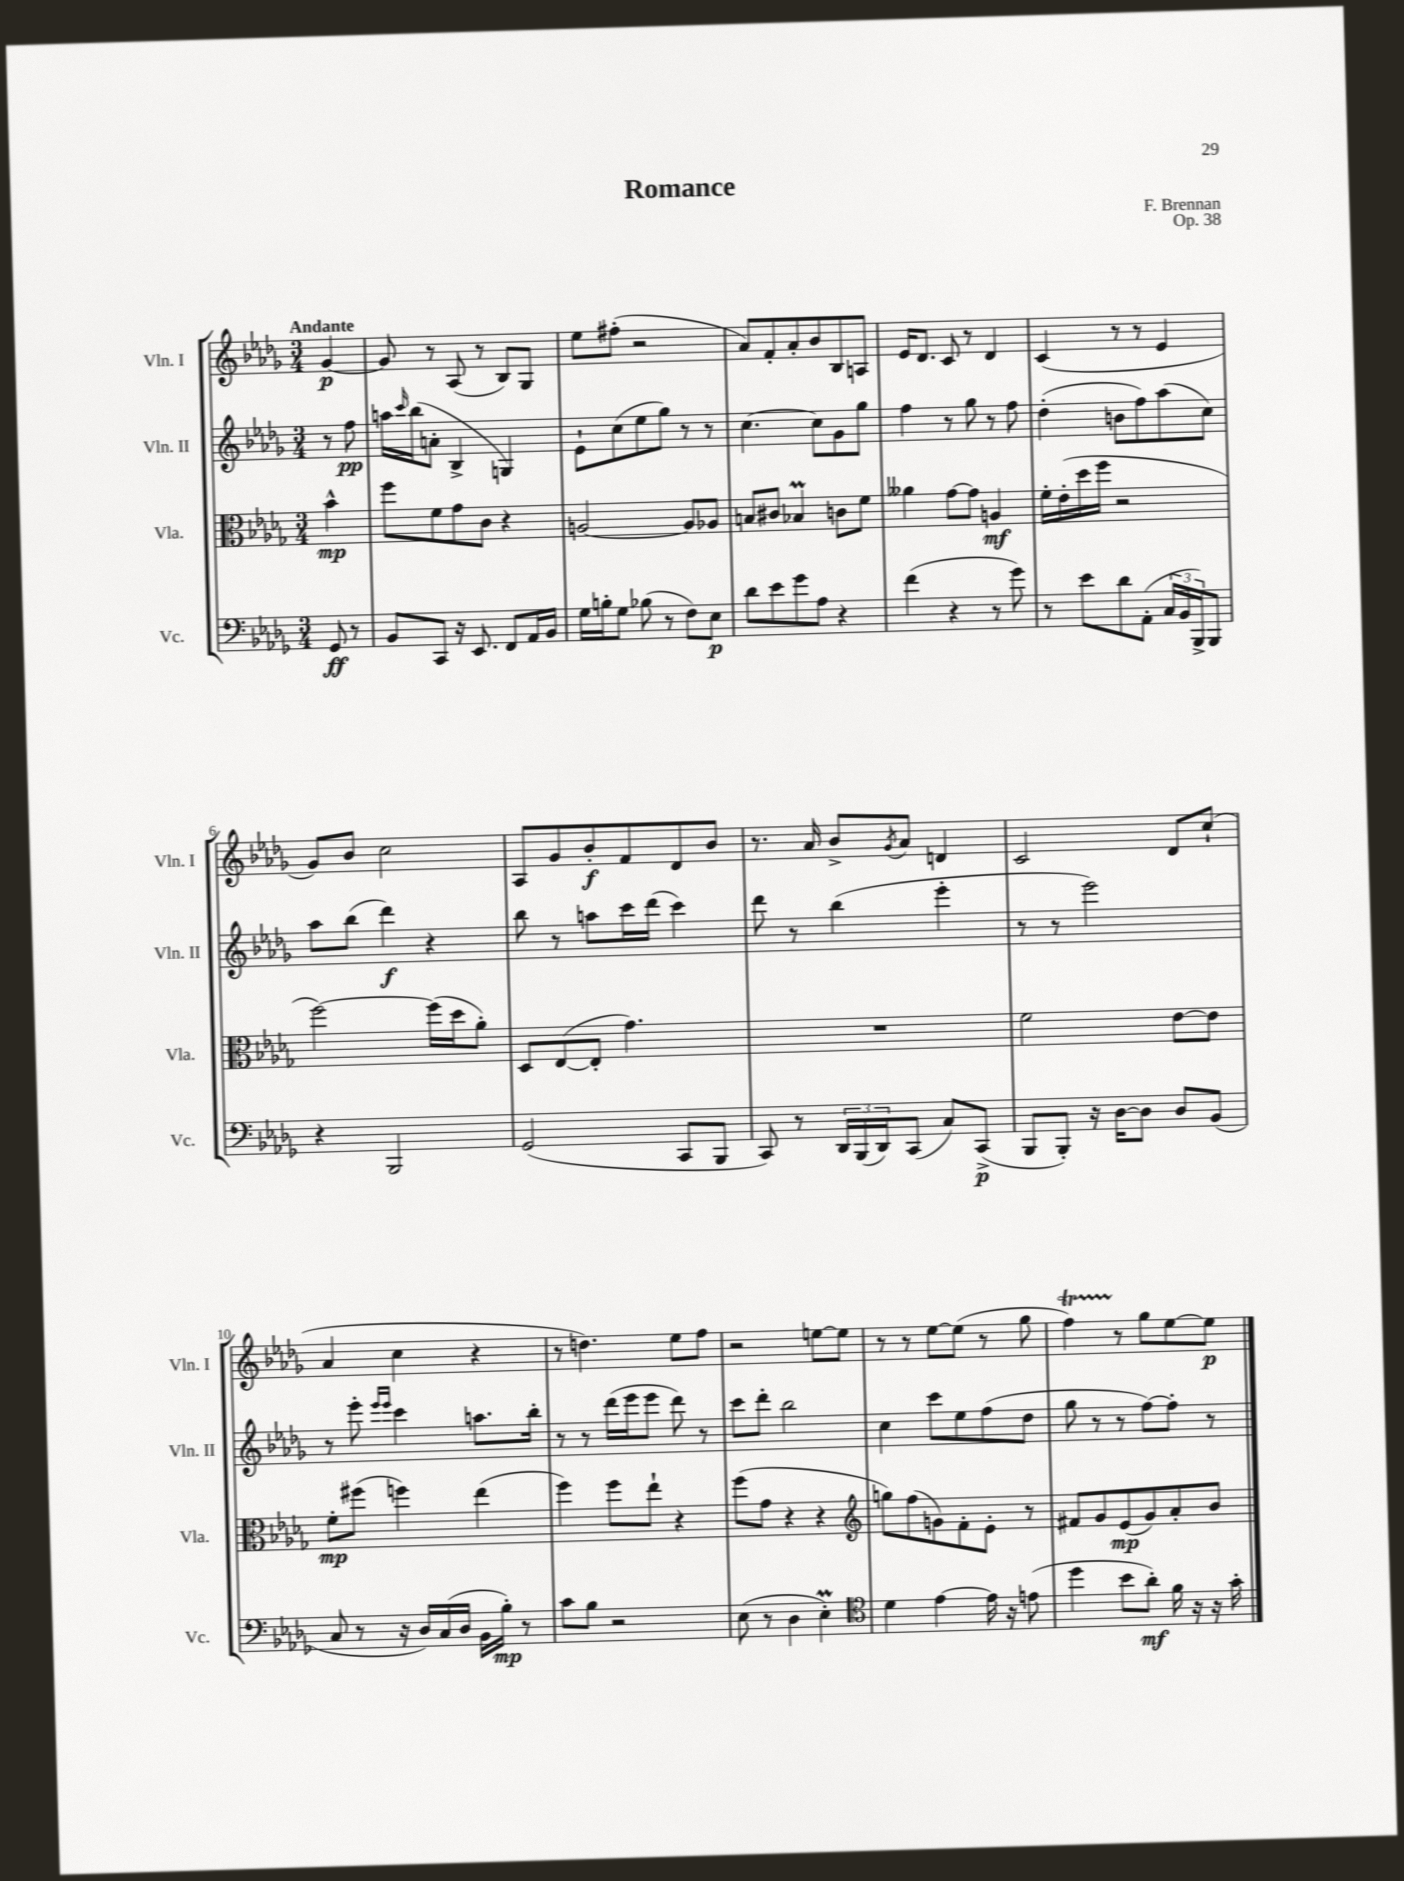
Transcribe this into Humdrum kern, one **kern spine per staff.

**kern	**dynam	**kern	**dynam	**kern	**dynam	**kern	**dynam
*part4	*part4	*part3	*part3	*part2	*part2	*part1	*part1
*staff4	*staff4	*staff3	*staff3	*staff2	*staff2	*staff1	*staff1
*I"Vc.	*	*I"Vla.	*	*I"Vln. II	*	*I"Vln. I	*
*I'Vc.	*	*I'Vla.	*	*I'Vln. II	*	*I'Vln. I	*
*clefF4	*	*clefC3	*	*clefG2	*	*clefG2	*
*k[b-e-a-d-g-]	*	*k[b-e-a-d-g-]	*	*k[b-e-a-d-g-]	*	*k[b-e-a-d-g-]	*
*M3/4	*	*M3/4	*	*M3/4	*	*M3/4	*
=	=	=	=	=	=	=	=
!	!	!	!	!	!	!LO:TX:a:B:t=Andante	!
8GG-/	ff	4b-^^\	mp	8r	.	[4g-/	p
8r	.	.	.	8ff\	pp	.	.
=1	=1	=1	=1	=1	=1	=1	=1
8BB-/L	.	8ff\L	.	16aan\LL	.	8g-/]	.
.	.	.	.	16qqccc/	.	.	.
.	.	.	.	(16bb-\J	.	.	.
8CC/J	.	8f\	.	8an'\J	.	8r	.
16r	.	8g-\	.	4B-^/	.	(8A-/	.
8.EE-/	.	.	.	.	.	.	.
.	.	8c\J	.	.	.	8r	.
8FF/L	.	4r	.	4Gn/)	.	8B-/L)	.
16AA-/L	.	.	.	.	.	8G-/J	.
16BB-/JJ	.	.	.	.	.	.	.
=2	=2	=2	=2	=2	=2	=2	=2
16G-\LL	.	[2An/	.	8e-`\L	.	8ee-\L	.
16Bn'\J	.	.	.	.	.	.	.
8G-\J	.	.	.	(8cc\	.	(8ff#X'\J	.
(8B-X\	.	.	.	8ee-\	.	2r	.
8r	.	.	.	8gg-\J)	.	.	.
8F\L)	.	8A/L]	.	8r	.	.	.
8E-\J	p	8A-X/J	.	8r	.	.	.
=3	=3	=3	=3	=3	=3	=3	=3
8d-\L	.	8Bn/L	.	[4.cc\	.	8a-/L)	.
8e-\	.	8c#X/J	.	.	.	8f'/	.
8g-\	.	4B-XM/	.	.	.	8a-'/	.
8A-\J	.	.	.	8cc\L]	.	8b-/	.
4r	.	8cn\L	.	8g-\	.	8B-/	.
.	.	8f\J	.	8gg-\J	.	8An/J	.
=4	=4	=4	=4	=4	=4	=4	=4
(4f\	.	4a--X\	.	4ff\	.	16e-/KL	.
.	.	.	.	.	.	8.d-/J	.
4r	.	[8g-\L	.	8r	.	8c/	.
.	.	8g-\J]	.	8gg-\	.	8r	.
8r	.	4An/	mf	8r	.	4d-/	.
8g-\)	.	.	.	8ff\	.	.	.
=5	=5	=5	=5	=5	=5	=5	=5
8r	.	16f'\LL	.	(4dd-'\	.	(4c/	.
.	.	(16e-'\	.	.	.	.	.
8e-\L	.	16dd-\	.	.	.	.	.
.	.	16ff\JJ	.	.	.	.	.
8d-\	.	2r	.	8bn\L	.	8r	.
(8AA-'\J	.	.	.	8ff\)	.	8r	.
24C/LL	.	.	.	(8aa-\	.	4e-/	.
24BB-/	.	.	.	.	.	.	.
24BBB-^/J)	.	.	.	.	.	.	.
8BBB-/J	.	.	.	8cc\J)	.	.	.
!!LO:LB:g=z
=6	=6	=6	=6	=6	=6	=6	=6
4r	.	[2ff\)	.	8aa-\L	.	8g-/L)	.
.	.	.	.	(8bb-\J	.	8b-/J	.
2BBB-/	.	.	.	4ddd-\)	f	2cc\	.
.	.	(16ff\LL]	.	4r	.	.	.
.	.	16dd-\J	.	.	.	.	.
.	.	8a-'\J)	.	.	.	.	.
=7	=7	=7	=7	=7	=7	=7	=7
(2GG-/	.	8D-/L	.	8bb-\	.	8A-/L	.
.	.	([8E-/	.	8r	.	8g-/	.
.	.	8E-'/J]	.	8aan\L	.	8b-'/	f
.	.	4.g-\)	.	16ccc\L	.	8f/	.
.	.	.	.	(16ddd-\JJ	.	.	.
8CC/L	.	.	.	4ccc\)	.	8d-/	.
8BBB-/J	.	.	.	.	.	8b-/J	.
=8	=8	=8	=8	=8	=8	=8	=8
8CC/)	.	2.r	.	8ddd-\	.	8.r	.
8r	.	.	.	8r	.	.	.
.	.	.	.	.	.	16a-/	.
24DD-/LL	.	.	.	(4bb-\	.	8b-^/L	.
(24BBB-/	.	.	.	.	.	.	.
24DD-/J)	.	.	.	.	.	.	.
.	.	.	.	.	.	8qg-/	.
(8CC/J	.	.	.	.	.	8a-/J	.
8C/L)	.	.	.	4eee-'\	.	4dn/	.
(8CC^/J	p	.	.	.	.	.	.
=9	=9	=9	=9	=9	=9	=9	=9
8BBB-/L	.	2f\	.	8r	.	2c/	.
8BBB-'/J)	.	.	.	8r	.	.	.
16r	.	.	.	2eee-\)	.	.	.
[16D-\KL	.	.	.	.	.	.	.
8D-\J]	.	.	.	.	.	.	.
8D-/L	.	[8e-\L	.	.	.	8d-/L	.
(8BB-/J	.	8e-\J]	.	.	.	(8cc`/J	.
!!LO:LB:g=z
=10	=10	=10	=10	=10	=10	=10	=10
8C/	.	8f'\L	mp	8r	.	4a-/	.
8r	.	(8ff#X\J	.	8eee-'\	.	.	.
.	.	.	.	16qqeee-/LL	.	.	.
.	.	.	.	16qqeee-/JJ	.	.	.
16r	.	4ffn\)	.	4ccc\	.	4cc\	.
16D-/LL)	.	.	.	.	.	.	.
(16C/	.	.	.	.	.	.	.
16D-/JJ	.	.	.	.	.	.	.
16BB-\LL	.	(4ee-\	.	8.aan\L	.	4r	.
16B-'\JJ)	mp	.	.	.	.	.	.
8r	.	.	.	.	.	.	.
.	.	.	.	16bb-'\Jk	.	.	.
=11	=11	=11	=11	=11	=11	=11	=11
8c\L	.	4ff\)	.	8r	.	8r	.
8B-\J	.	.	.	8r	.	4.ddn\)	.
2r	.	8ff\L	.	(16ddd-\LL	.	.	.
.	.	.	.	16eee-\J	.	.	.
.	.	8ee-`\J	.	8eee-\J	.	.	.
.	.	4r	.	8ddd-\)	.	8ee-\L	.
.	.	.	.	8r	.	8ff\J	.
=12	=12	=12	=12	=12	=12	=12	=12
(8E-\	.	(8ff\L	.	8ccc\L	.	2r	.
8r	.	8g-\J	.	8ddd-'\J	.	.	.
4D-\	.	4r	.	2bb-\	.	.	.
4E-M'\)	.	4r	.	.	.	[8een\L	.
.	.	.	.	.	.	8ee\J]	.
=13	=13	=13	=13	=13	=13	=13	=13
*clefC4	*	*clefG2	*	*	*	*	*
4d-\	.	8ggn\L)	.	4cc\	.	8r	.
.	.	(8ff\	.	.	.	8r	.
[4e-\	.	8gn\)	.	8ccc\L	.	[8ee-\L	.
.	.	8f'\	.	8ee-\	.	(8ee-\J]	.
16e-\]	.	8e-'\J	.	(8ff\	.	8r	.
16r	.	.	.	.	.	.	.
(8en\	.	8r	.	8dd-\J	.	8gg-\	.
=14	=14	=14	=14	=14	=14	=14	=14
4dd-\	.	8f#X/L	.	8gg-\	.	4fft\)	.
.	.	8g-/	.	8r	.	.	.
8b-\L	.	(8e-/	mp	8r	.	8r	.
8a-'\J)	mf	8g-/)	.	[8ff\L)	.	8gg-\L	.
16f\	.	8a-'/	.	8ff'\J]	.	[8ee-\	.
16r	.	.	.	.	.	.	.
16r	.	8b-/J	.	8r	.	8ee-\J]	p
16g-'\	.	.	.	.	.	.	.
==	==	==	==	==	==	==	==
*-	*-	*-	*-	*-	*-	*-	*-
